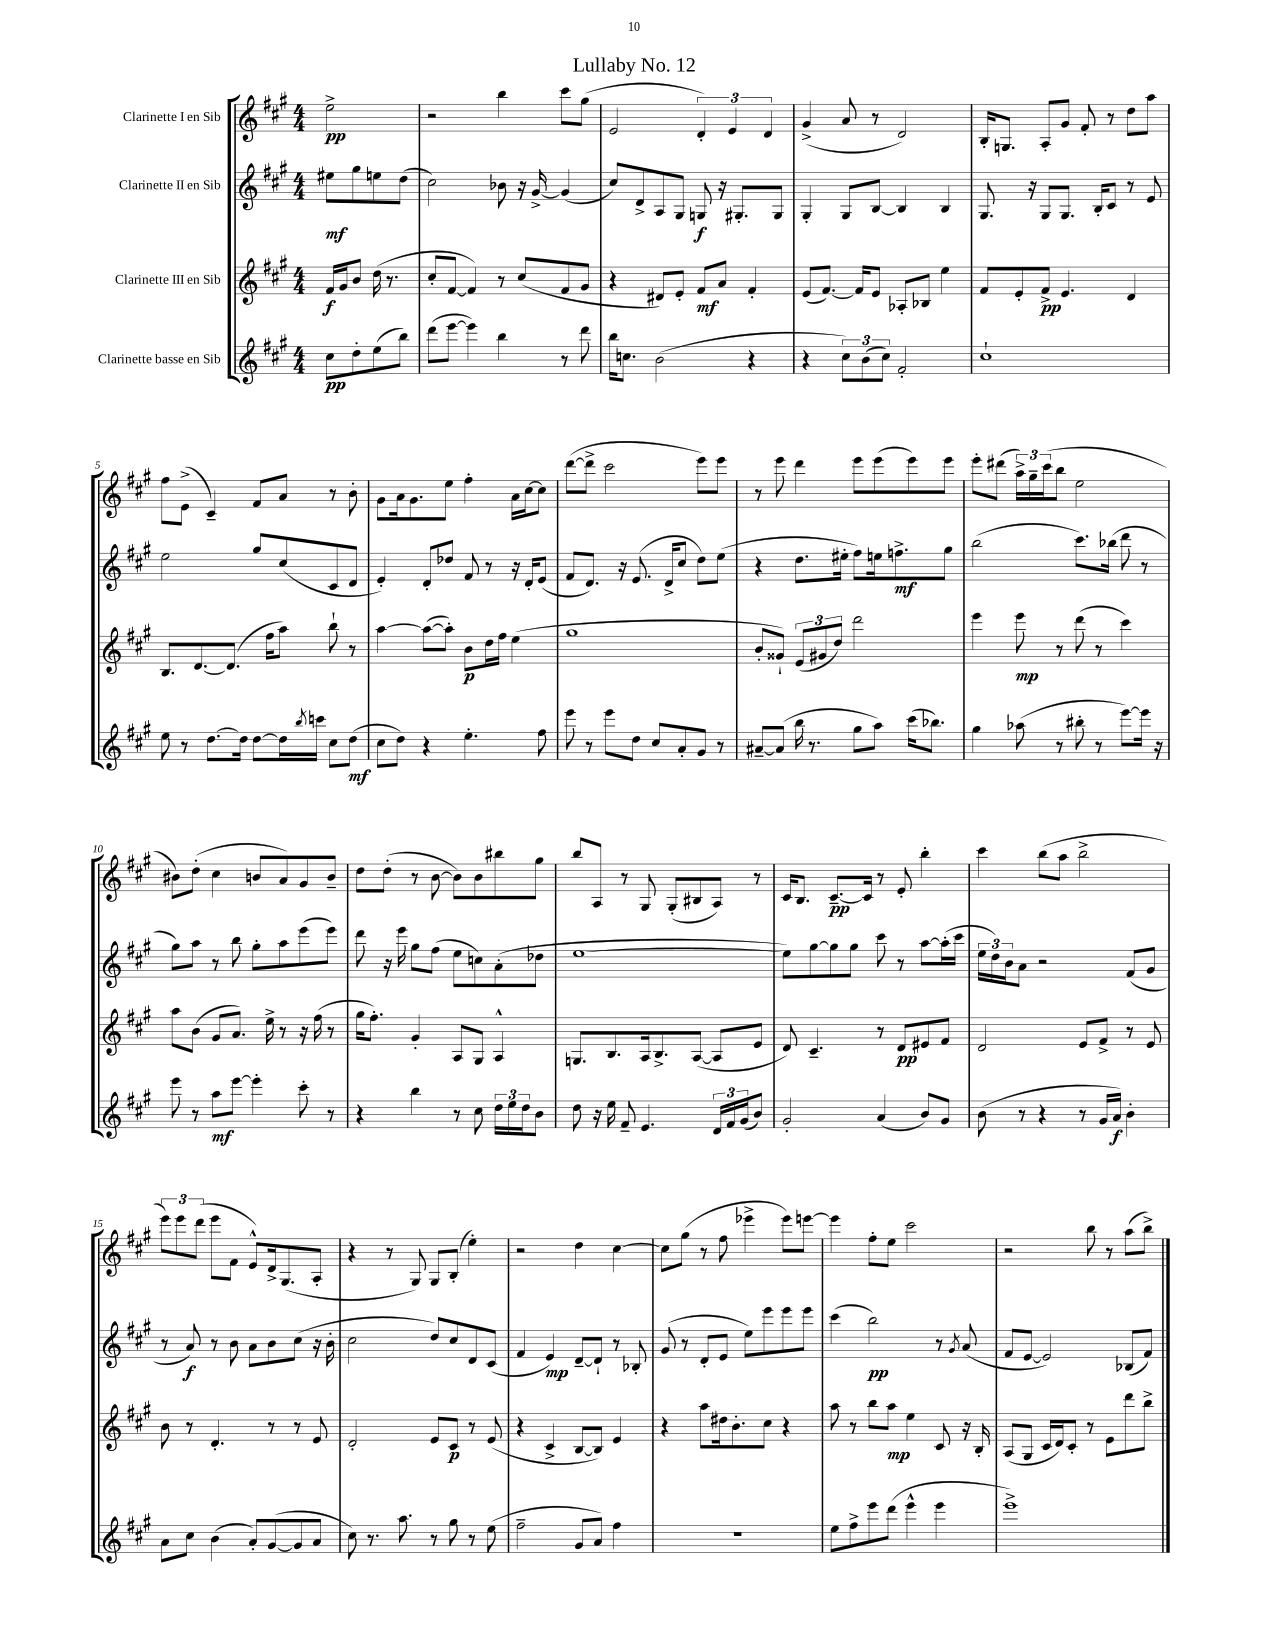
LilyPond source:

\header { title = "Lullaby No. 12" }
<<
\new StaffGroup <<
\new Staff = "s0" \with { instrumentName = "Clarinette I en Sib" } {
    \clef treble \key a \major \numericTimeSignature \time 4/4 \partial 2
    e''2->\pp |
    r2 b''4 cis'''8 gis''8( |
    e'2 \tuplet 3/2 { d'4-.) e'4 d'4 } |
    gis'4->( a'8 r8 d'2) |
    b16-. g8. a8-. gis'8 fis'8-. r8 d''8 a''8 |
    fis''8 e'8->( cis'4--) fis'8 a'8 r8 b'8-. |
    gis'8 a'16 gis'8. e''8 fis''4-. a'16 cis''16~ cis''8 |
    d'''8~( d'''8-> cis'''2 e'''8) e'''8 |
    r8 e'''8 d'''4 e'''8 e'''8( e'''8) e'''8 |
    e'''8-. dis'''8( \tuplet 3/2 { a''16->) gis''16-- cis'''16( } b''8 e''2 |
    bis'8) d''8-.( cis''4 b'8 a'8) gis'8 b'8-- |
    d''8 d''8-.( r8 b'8~ b'8) b'8 bis''8 gis''8 |
    b''8 a8 r8 gis8 gis8-.( bis8 a8) r8 |
    cis'16 b8. cis'8.~--\pp cis'16 r8 e'8-. b''4-. |
    cis'''4 b''8( a''8 b''2-> |
    \tuplet 3/2 { e'''8) e'''8 d'''8( } e'''8 fis'8 e'8-^) d'16-> gis8.( a8-. |
    r4 r8 gis8) gis8 b8-.( e''4-.) |
    r2 d''4 cis''4~ |
    cis''8 gis''8( r8 fis''8 ees'''4-> ees'''8) e'''8~ |
    e'''4 fis''8-. e''8 cis'''2 |
    r2 b''8 r8 a''8( b''8->) \bar "|." |
}
\new Staff = "s1" \with { instrumentName = "Clarinette II en Sib" } {
    \clef treble \key a \major \numericTimeSignature \time 4/4 \partial 2
    eis''8\mf gis''8 e''8 d''8( |
    cis''2) bes'8 r16 gis'16~-> gis'4( |
    cis''8) d'8-> a8 gis8 g8\f r16 gis8.-. gis8 |
    gis4-. gis8 b8~ b4 b4 |
    gis8. r16 gis8 gis8. b16-. cis'8 r8 e'8 |
    e''2 gis''8 cis''8( cis'8 d'8 |
    e'4-.) d'8-. des''8 fis'8 r8 r16 d'16-. e'8( |
    fis'8 d'8.) r16 e'8.( d'16-> cis''8 d''8) e''8( |
    r4 d''8. eis''16-. fis''8) e''16 f''8.->\mf gis''8 |
    b''2( cis'''8.) bes''16( d'''8 r8 |
    gis''8) a''8 r8 b''8 gis''8-. a''8 e'''8( e'''8) |
    d'''8 r16 e'''16 gis''8 fis''8( e''8 c''8) a'8-.( des''8 |
    e''1~ |
    e''8) gis''8~ gis''8 gis''8 cis'''8 r8 a''8~ a''16-.( cis'''16 |
    \tuplet 3/2 { e''16 d''16) b'16 } a'8 r2 fis'8( gis'8 |
    r8 a'8\f) r8 b'8 a'8 b'8 cis''8( r16 b'16-. |
    cis''2 d''8) cis''8 d'8 cis'8( |
    fis'4 e'4\mp) d'8~-- d'8-! r8 bes8-. |
    gis'8( r8 d'8-. e'8 e''8) e'''8 e'''8 e'''8 |
    cis'''4( b''2\pp) r8 \acciaccatura { gis'8 } a'8( |
    fis'8 e'8~ e'2) bes8( fis'8) \bar "|." |
}
\new Staff = "s2" \with { instrumentName = "Clarinette III en Sib" } {
    \clef treble \key a \major \numericTimeSignature \time 4/4 \partial 2
    fis'16\f gis'16 b'8 d''16( r8. |
    cis''8-. fis'8~ fis'4) r8 cis''8( fis'8 gis'8 |
    r4 dis'8) e'8-. fis'8\mf a'8 fis'4-. |
    e'8( fis'8.~) fis'16 e'8 aes8-. bes8 e''4 |
    fis'8 e'8-. fis'8->\pp e'4. d'4 |
    b8. d'8.~ d'8.( fis''16 a''8) b''8-! r8 |
    a''4~ a''8~( a''8-.) b'8\p d''16 fis''16 e''4( |
    gis''1 |
    b'8-. gisis'8-!) \tuplet 3/2 { e'8( gis'8 d''8) } d'''2 |
    e'''4 e'''8\mp r8 d'''8( r8 cis'''4) |
    a''8 b'8( gis'8 a'8.) e''16-> r8 r16 fis''16( r8 |
    gis''16 fis''8.-.) gis'4-. a8 gis8 a4-^ |
    g8. b8. a16 b8.-> a8~( a8 e'8 |
    d'8) cis'4.-- r8 d'8\pp eis'8 fis'8 |
    d'2 e'8 fis'8-> r8 e'8 |
    b'8 r8 d'4.-. r8 r8 e'8 |
    d'2-. e'8 cis'8\p r8 e'8( |
    r4 cis'4-> b8~ b8) e'4 |
    r4 a''8 dis''16 b'8.-. cis''8 r4 |
    a''8 r8 b''8 a''8\mp e''4 cis'8 r16 b16-. |
    a8( gis8 cis'16 d'16) cis'8-. r8 e'8 d'''8 b''8-> \bar "|." |
}
\new Staff = "s3" \with { instrumentName = "Clarinette basse en Sib" } {
    \clef treble \key a \major \numericTimeSignature \time 4/4 \partial 2
    cis''8\pp d''8-. e''8( b''8) |
    d'''8( e'''8~ e'''4) b''4 r8 d'''8 |
    b''16 c''8. b'2( r4 |
    r4 \tuplet 3/2 { cis''8) b'8( cis''8) } fis'2-. |
    cis''1-! |
    e''8 r8 d''8.~ d''16 d''8~ d''16 \acciaccatura { b''8 } c'''16 cis''8 d''8\mf( |
    cis''8 d''8) r4 e''4.-. fis''8 |
    e'''8 r8 e'''8 d''8 cis''8 a'8-. gis'8 r8 |
    ais'8~-- ais'8( b''16 r8. gis''8 a''8) cis'''16( bes''8.) |
    gis''4 aes''8( r8 bis''8-. r8 e'''8~) e'''16 r16 |
    e'''8 r8 a''8\mf e'''8~ e'''4-. cis'''8-. r8 |
    r4 b''4 r8 cis''8 \tuplet 3/2 { d''16 e''16 d''16 } b'8 |
    d''8 r16 e''16 fis'8-- e'4. \tuplet 3/2 { d'16 fis'16 gis'16( } b'8) |
    gis'2-. a'4( b'8) gis'8 |
    b'8( r8 r4 r8 gis'16 a'16\f) b'4-. |
    a'8 cis''8 b'4( a'8-.) gis'8~( gis'8 a'8 |
    cis''8) r8. a''8. r8 gis''8 r8 e''8( |
    fis''2-- gis'8 a'8) fis''4 |
    r1 |
    e''8 fis''8-> e'''8 d'''8( e'''4-^ e'''4 |
    e'''1->) \bar "|." |
}
>>
>>
